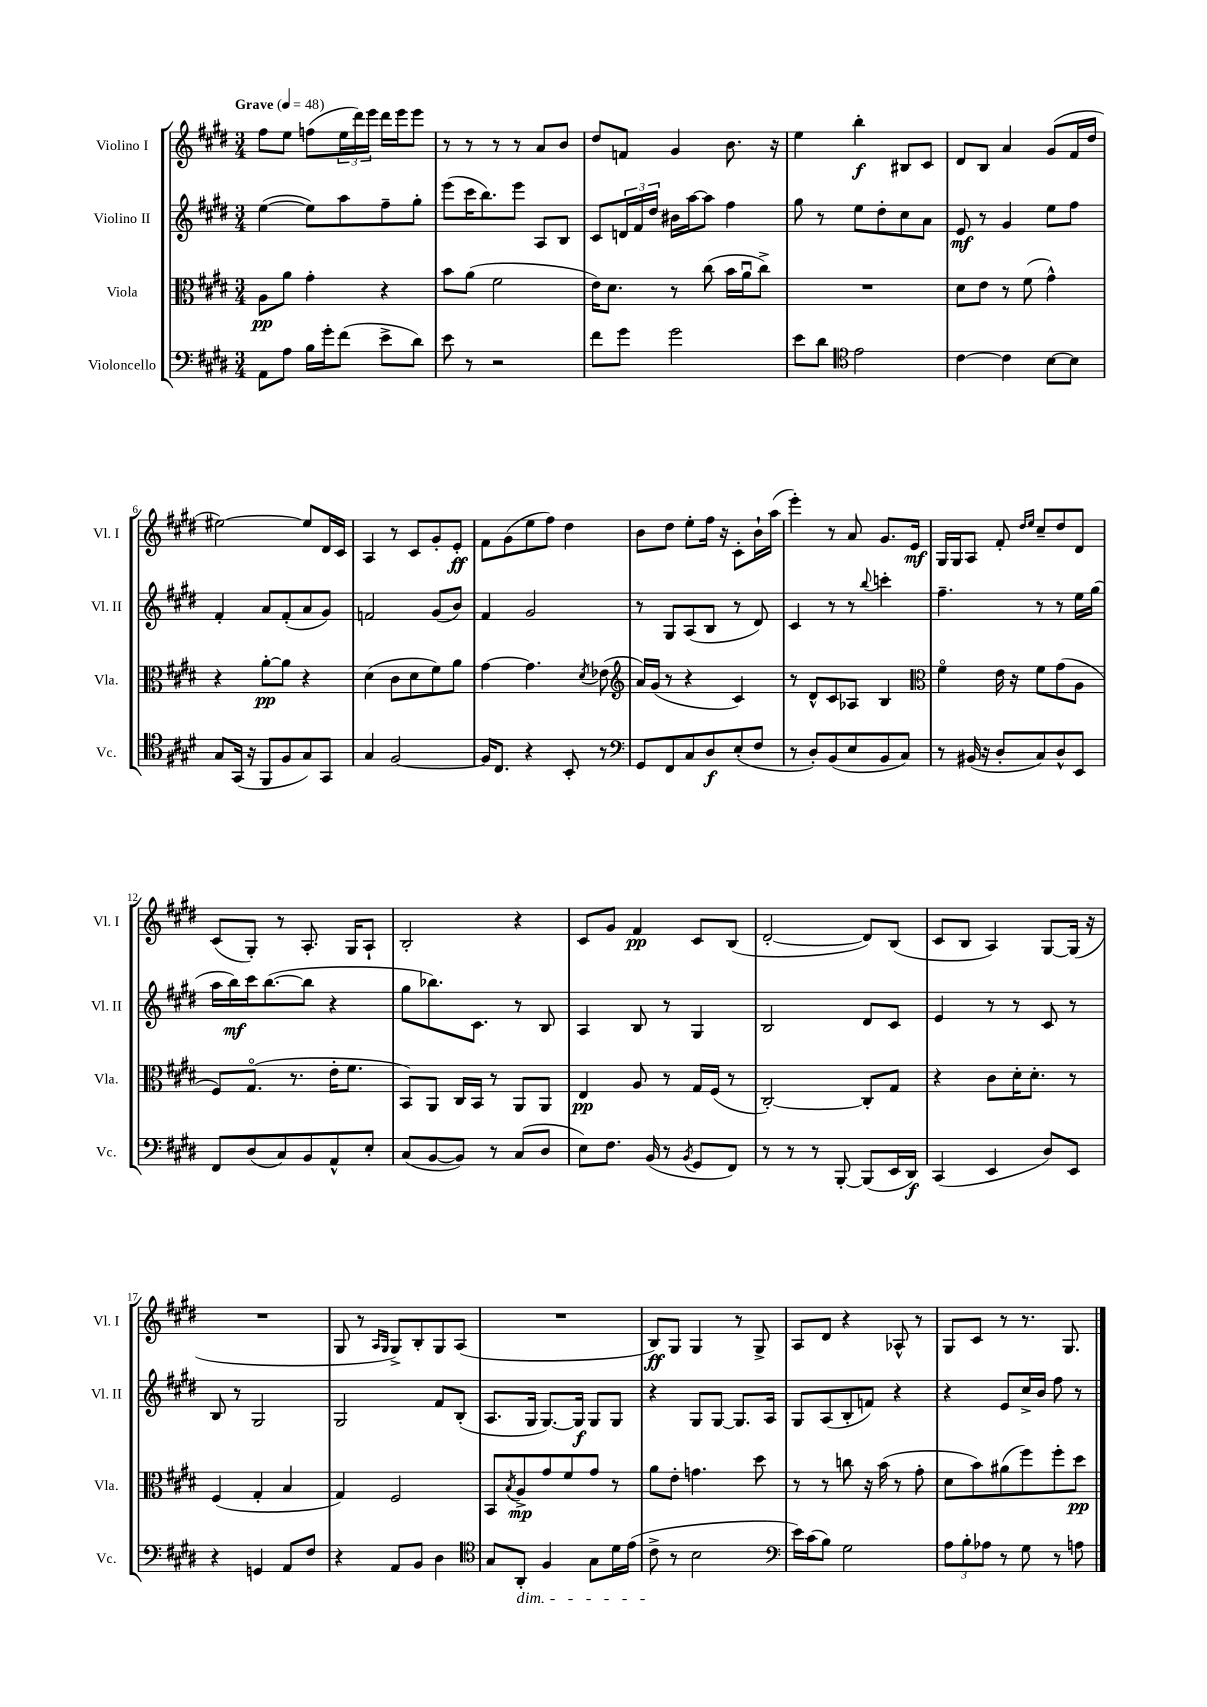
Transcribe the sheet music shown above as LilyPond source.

<<
\new StaffGroup <<
\new Staff = "s0" \with { instrumentName = "Violino I" shortInstrumentName = "Vl. I" } {
    \clef treble \key e \major \numericTimeSignature \time 3/4 \tempo "Grave" 4 = 48
    fis''8 e''8 f''8( \tuplet 3/2 { e''16 dis'''16) e'''16 } dis'''16 e'''16 e'''8 |
    r8 r8 r8 r8 a'8 b'8 |
    dis''8 f'8 gis'4 b'8. r16 |
    e''4 b''4-.\f bis8 cis'8 |
    dis'8 b8 a'4 gis'8( fis'16 dis''16 |
    eis''2~) eis''8 dis'16 cis'16 |
    a4 r8 cis'8 gis'8-. e'8-.\ff |
    fis'8 gis'8( e''8 fis''8) dis''4 |
    b'8 dis''8 e''8-. fis''16 r16 cis'8-. b'16-! a''16( |
    e'''4-.) r8 a'8 gis'8. e'16\mf |
    gis16 gis16 a8 fis'8-. \grace { dis''16 e''16 } cis''8-- dis''8 dis'8 |
    cis'8( gis8-.) r8 a8.-. gis16 a8-! |
    b2-. r4 |
    cis'8 gis'8 fis'4\pp cis'8 b8( |
    dis'2~-. dis'8) b8( |
    cis'8 b8 a4) gis8~ gis16( r16 |
    R2. |
    gis8 r8 \grace { a16 gis16 } gis8->) b8-. gis8 a8( |
    R2. |
    b8\ff) gis8 gis4 r8 gis8-> |
    a8 dis'8 r4 aes8-^ r8 |
    gis8 cis'8 r8 r8. gis8. \bar "|." |
}
\new Staff = "s1" \with { instrumentName = "Violino II" shortInstrumentName = "Vl. II" } {
    \clef treble \key e \major \numericTimeSignature \time 3/4
    e''4~( e''8) a''8 fis''8-- gis''8-. |
    e'''8( cis'''16 b''8.) e'''8 a8 b8 |
    cis'8 \tuplet 3/2 { d'16 fis'16 dis''16 } bis'16 a''16~ a''8 fis''4 |
    gis''8 r8 e''8 dis''8-. cis''8 a'8 |
    e'8\mf r8 gis'4 e''8 fis''8 |
    fis'4-. a'8 fis'8-.( a'8 gis'8) |
    f'2 gis'8( b'8) |
    fis'4 gis'2 |
    r8 gis8 a8( b8 r8 dis'8) |
    cis'4 r8 r8 \appoggiatura { b''8 } c'''4-. |
    fis''4.-- r8 r8 e''16 gis''16( |
    a''16 b''16\mf) cis'''16 b''8.~( b''8 r4 |
    gis''8 bes''8.) cis'8. r8 b8 |
    a4 b8 r8 gis4 |
    b2 dis'8 cis'8 |
    e'4 r8 r8 cis'8 r8 |
    b8 r8 gis2 |
    gis2 fis'8 b8-.( |
    a8. gis16 gis8.~) gis16\f gis8 gis8 |
    r4 gis8 gis8~ gis8. a16 |
    gis8 a8( b8-. f'8) r4 |
    r4 e'8 cis''16-> b'16 fis''8 r8 \bar "|." |
}
\new Staff = "s2" \with { instrumentName = "Viola" shortInstrumentName = "Vla." } {
    \clef alto \key e \major \numericTimeSignature \time 3/4
    a8\pp a'8 gis'4-. r4 |
    b'8 a'8( fis'2 |
    e'16) dis'8. r8 cis''8( b'16 a'16\downbow cis''8->) |
    R2. |
    dis'8 e'8 r8 fis'8( gis'4-^) |
    r4 a'8~-.\pp a'8 r4 |
    dis'4( cis'8 dis'8 fis'8) a'8 |
    gis'4~ gis'4. \acciaccatura { dis'8 } ees'8( |
    \clef treble a'16) gis'16( r8 r4 cis'4) |
    r8 dis'8-^ cis'8 aes8 b4 |
    \clef alto fis'4\flageolet e'16 r16 fis'8 gis'8( a8 |
    fis8) gis8.\flageolet( r8. e'16-. fis'8. |
    b,8) a,8 cis16 b,16 r8 a,8 a,8 |
    e4\pp a8 r8 gis16 fis16( r8 |
    cis2~-.) cis8-. gis8 |
    r4 cis'8 dis'16-. dis'8.-. r8 |
    fis4( gis4-. b4 |
    gis4) fis2 |
    b,8 \acciaccatura { b8 } a8->\mp gis'8 fis'8 gis'8 r8 |
    a'8 e'8-. g'4. dis''8 |
    r8 r8 c''8 r16 b'16( r8 gis'8-. |
    dis'8 b'8) ais'8( fis''8) fis''8-. dis''8\pp \bar "|." |
}
\new Staff = "s3" \with { instrumentName = "Violoncello" shortInstrumentName = "Vc." } {
    \clef bass \key e \major \numericTimeSignature \time 3/4
    a,8 a8 b16 gis'16-. fis'8( e'8-> dis'8) |
    e'8 r8 r2 |
    fis'8 gis'8 gis'2 |
    e'8 dis'8 \clef tenor e'2 |
    cis'4~ cis'4 b8~ b8 |
    gis8 gis,16( r16 fis,8 fis8 gis8) gis,8 |
    gis4 fis2~ |
    fis16 cis8. r4 b,8-. r8 |
    \clef bass gis,8 fis,8 cis8 dis8\f e8-.( fis8 |
    r8 dis8-.) b,8( e8 b,8 cis8) |
    r8 bis,16( r16 dis8-. cis8) dis8-^ e,8 |
    fis,8 dis8( cis8) b,8 a,8-^ e8-. |
    cis8( b,8~ b,8) r8 cis8( dis8 |
    e8) fis8. b,16( r8 \acciaccatura { b,8 } gis,8 fis,8) |
    r8 r8 r8 b,,8~-. b,,8( e,16 dis,16\f) |
    cis,4( e,4 dis8) e,8 |
    r4 g,4 a,8 fis8 |
    r4 a,8 b,8 dis4 |
    \clef tenor gis8 a,8-.\dim fis4 gis8 dis'16 e'16( |
    cis'8->\! r8 b2 |
    \clef bass e'16) cis'16( b8) gis2 |
    \tuplet 3/2 { a8 b8-. aes8 } r8 gis8 r8 a8 \bar "|." |
}
>>
>>
